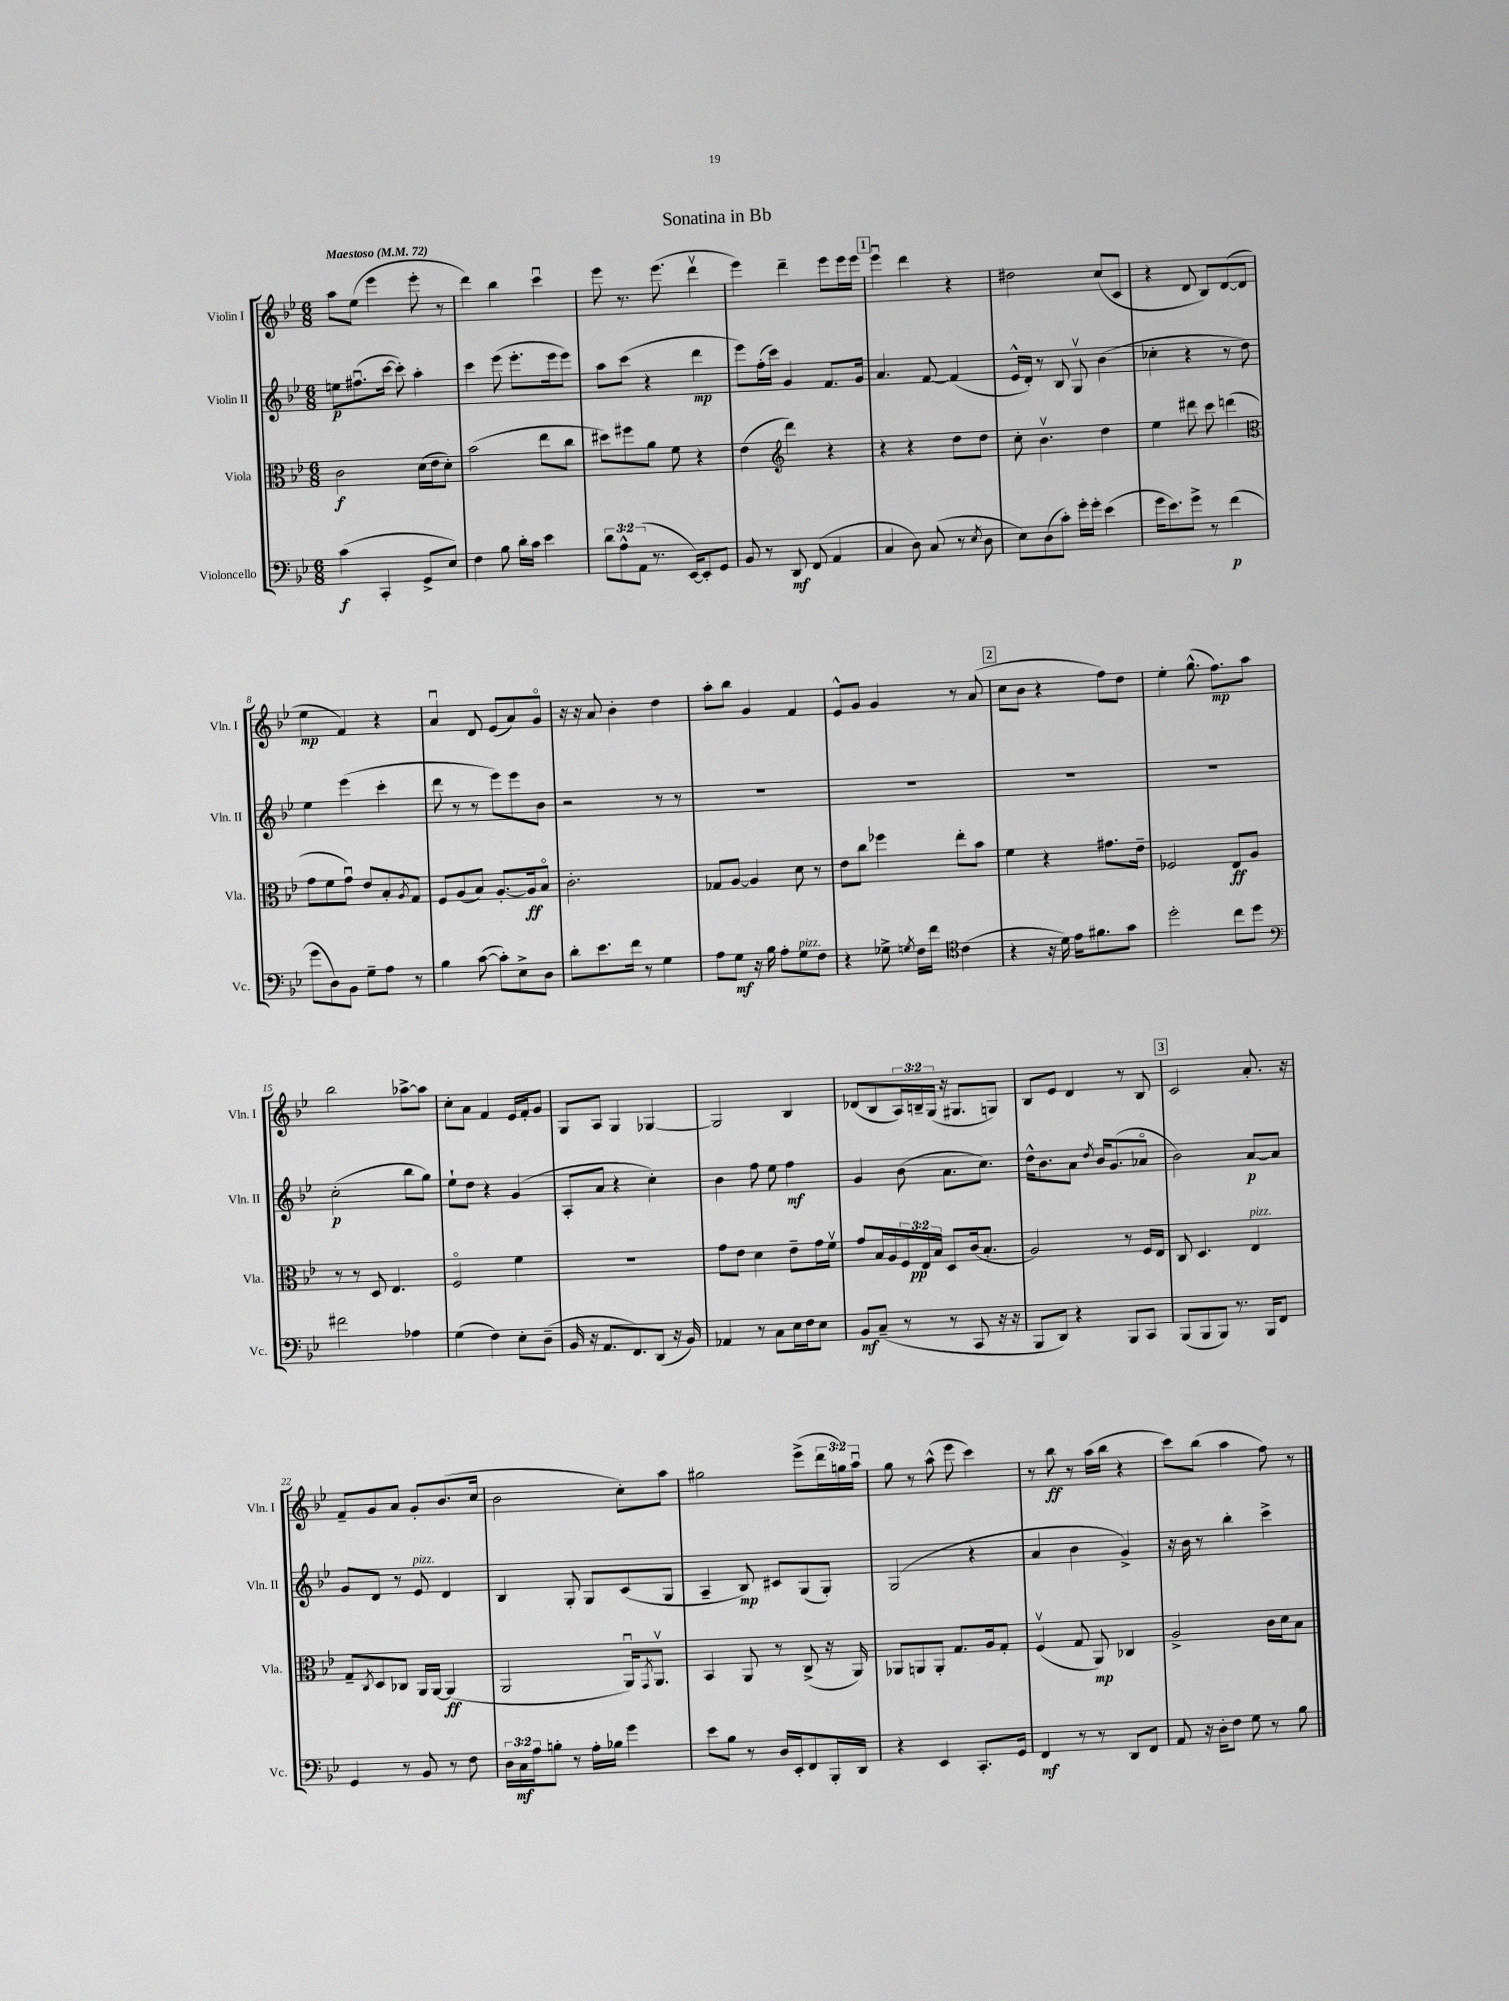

**kern	**dynam	**kern	**dynam	**kern	**dynam	**kern	**dynam
*part4	*part4	*part3	*part3	*part2	*part2	*part1	*part1
*staff4	*staff4	*staff3	*staff3	*staff2	*staff2	*staff1	*staff1
*I"Violoncello	*	*I"Viola	*	*I"Violin II	*	*I"Violin I	*
*I'Vc.	*	*I'Vla.	*	*I'Vln. II	*	*I'Vln. I	*
*clefF4	*	*clefC3	*	*clefG2	*	*clefG2	*
*k[b-e-]	*	*k[b-e-]	*	*k[b-e-]	*	*k[b-e-]	*
*M6/8	*	*M6/8	*	*M6/8	*	*M6/8	*
*MM72	*	*MM72	*	*MM72	*	*MM72	*
=1	=1	=1	=1	=1	=1	=1	=1
!	!	!	!	!	!	!LO:TX:a:B:t=Maestoso	!
(4c\	f	2c\	f	8een\L	p	8aa\L	.
.	.	.	.	(8.ff#Xu\	.	(8ee-\J	.
4CC'/	.	.	.	.	.	4eee-\	.
.	.	.	.	[16ccc\Jk	.	.	.
.	.	.	.	8ccc'\])	.	.	.
8GG^/L	.	(16d\LL	.	4aa'\	.	8eee-'\	.
.	.	16e-\J	.	.	.	.	.
8E-/J)	.	8d'\J)	.	.	.	8r	.
=2	=2	=2	=2	=2	=2	=2	=2
4F\	.	(2b-\	.	4ccc\	.	4ddd\)	.
8B-\	.	.	.	(8eee-\	.	4bb-\	.
16d'\LL	.	.	.	8.eee-'\L	.	.	.
16c\JJ	.	.	.	.	.	.	.
4e-\	.	8ee-\L	.	.	.	4cccu\	.
.	.	.	.	16eee-\k	.	.	.
.	.	8cc\J	.	8eee-\J)	.	.	.
=3	=3	=3	=3	=3	=3	=3	=3
12d\L	.	8dd#X\L)	.	8aa\L	.	8eee-\	.
12A^^\	.	.	.	.	.	.	.
.	.	8ff#X\	.	(8ccc\J	.	8.r	.
(12AA\J	.	.	.	.	.	.	.
8.r	.	8a\J	.	4r	.	.	.
.	.	.	.	.	.	(8.eee-\	.
.	.	8f\	.	.	.	.	.
[16EE-/KL)	.	.	.	.	.	.	.
8EE-'/]	.	4r	.	4ddd\	mp	4dddv\	.
8GG/J	.	.	.	.	.	.	.
=4	=4	=4	=4	=4	=4	=4	=4
8BB-/	.	(4e-\	.	8eee-\L)	.	4eee-\)	.
8r	.	.	.	(16ff'\L	.	.	.
.	.	.	.	16ccc\JJ)	.	.	.
*	*	*clefG2	*	*	*	*	*
8DD/	mf	4ddd\)	.	4g/	.	4ddd~\	.
(8FF/	.	.	.	.	.	.	.
4AA/	.	4r	.	8.f/L	.	8eee-\L	.
.	.	.	.	.	.	16eee-\L	.
.	.	.	.	16g/Jk	.	16eee-\JJ	.
!!LO:REH:place=s1:t=1
=5	=5	=5	=5	=5	=5	=5	=5
4C/	.	4r	.	4.a/	.	4eee-u\	.
8D\)	.	4r	.	.	.	4ddd\	.
(8C/	.	.	.	[8f/	.	.	.
8r	.	8dd\L	.	(4f/]	.	4r	.
8qE-/	.	.	.	.	.	.	.
8D\	.	8dd\J	.	.	.	.	.
=6	=6	=6	=6	=6	=6	=6	=6
8E-\L)	.	8cc'\	.	16e-^^/LL	.	2dd#X\	.
.	.	.	.	16d'/JJ)	.	.	.
(8D\	.	4.b-v\	.	8r	.	.	.
8c'\J)	.	.	.	8B-/	.	.	.
16g'\LL	.	.	.	8Gv/	.	.	.
16g'\JJ	.	.	.	.	.	.	.
(4e-\	.	4dd\	.	(4b-\	.	(8cc/L	.
.	.	.	.	.	.	8c/J	.
=7	=7	=7	=7	=7	=7	=7	=7
16g\KL	.	4ee-\	.	4cc-X'\	.	4r	.
8.e-\)	.	.	.	.	.	.	.
8g^\J	.	8ddd#X\	.	4r	.	8d/	.
8r	.	8ccc\	.	.	.	8B-/L)	.
(4f\	p	(4dddn\	.	8r	.	([8d/	.
.	.	.	.	8dd\)	.	8d/J]	.
!!LO:LB:g=z
=8	=8	=8	=8	=8	=8	=8	=8
*	*	*clefC3	*	*	*	*	*
8g\L	.	8g\L	.	4ee-\	.	4ee-\	mp
8D\)	.	8f\	.	.	.	.	.
8BB-\J	.	8gu\J)	.	(4eee-\	.	4f/)	.
8G~\L	.	8e-/L	.	.	.	.	.
8A\J	.	8B-'/	.	4ccc'\	.	4r	.
.	.	8qA/	.	.	.	.	.
8r	.	8G/J	.	.	.	.	.
=9	=9	=9	=9	=9	=9	=9	=9
4B-\	.	8F/L	.	8ddd\	.	4au/	.
.	.	(8A/	.	8r	.	.	.
([8c\	.	8B-/J)	.	8r	.	8d/	.
8c'\L])	.	[8.A'/L	.	8eee-\L)	.	(8e-/L	.
8E-^\	.	.	.	8eee-\	.	8a/)	.
.	.	16A/k]	ff	.	.	.	.
8D\J	.	8B-/J	.	8b-\J	.	8g/J	.
=10	=10	=10	=10	=10	=10	=10	=10
8d'\L	.	2.c'\	.	2r	.	16r	.
.	.	.	.	.	.	16r	.
8.e-\	.	.	.	.	.	8a/	.
.	.	.	.	.	.	4b-'\	.
16f\Jk	.	.	.	.	.	.	.
8r	.	.	.	.	.	.	.
4G\	.	.	.	8r	.	4dd\	.
.	.	.	.	8r	.	.	.
=11	=11	=11	=11	=11	=11	=11	=11
8A\L	.	8G-X/L	.	2.r	.	8aa'\L	.
8G\J	mf	[8A/J	.	.	.	8bb-\J	.
16r	.	4A/]	.	.	.	4g/	.
16B-\	.	.	.	.	.	.	.
8A'\L	.	.	.	.	.	.	.
!LO:TX:a:i:t=pizz.	!	!	!	!	!	!	!
8G\	.	8d\	.	.	.	4f/	.
8F\J	.	8r	.	.	.	.	.
=12	=12	=12	=12	=12	=12	=12	=12
4r	.	8e-\L	.	2.r	.	8e-^^/L	.
.	.	8cc\J	.	.	.	8g/J	.
8G-X^\	.	4ff-X\	.	.	.	4g/	.
8qGn/	.	.	.	.	.	.	.
16F\LL	.	.	.	.	.	.	.
16f\JJ	.	.	.	.	.	.	.
*clefC4	*	*	*	*	*	*	*
(4c\	.	8ee-'\L	.	.	.	8r	.
.	.	8b-\J	.	.	.	(8a/	.
!!LO:REH:place=s1:t=2
=13	=13	=13	=13	=13	=13	=13	=13
4r	.	4f\	.	2.r	.	8cc\L	.
.	.	.	.	.	.	8b-\J	.
16r	.	4r	.	.	.	4r	.
16d\)	.	.	.	.	.	.	.
16e-\KL	.	.	.	.	.	.	.
8.f#X\	.	.	.	.	.	.	.
.	.	8.g#X\L	.	.	.	8ff\L)	.
8g\J	.	.	.	.	.	8dd\J	.
.	.	16e-~\Jk	.	.	.	.	.
=14	=14	=14	=14	=14	=14	=14	=14
2dd'\	.	2F-X/	.	2.r	.	4ee-'\	.
.	.	.	.	.	.	(8.gg^^\	.
.	.	.	.	.	.	8.ff\L)	mp
8cc\L	.	8E-/L	ff	.	.	.	.
8dd\J	.	8A/J	.	.	.	8aa\J	.
!!LO:LB:g=z
=15	=15	=15	=15	=15	=15	=15	=15
*clefF4	*	*	*	*	*	*	*
2f#X\	.	8r	.	(2cc'\	p	2bb-\	.
.	.	8r	.	.	.	.	.
.	.	8D/	.	.	.	.	.
.	.	4.E-/	.	.	.	.	.
4A-X\	.	.	.	8bb-\L	.	[8aa-X^\L	.
.	.	.	.	8gg\J)	.	8aa-\J]	.
=16	=16	=16	=16	=16	=16	=16	=16
(4G\	.	2F/	.	8ee-`\L	.	8cc'\L	.
.	.	.	.	8dd\J	.	8a\J	.
4F\)	.	.	.	4r	.	4f/	.
8E-'\L	.	4f\	.	(4g/	.	16e-/LL	.
.	.	.	.	.	.	16f'/J	.
(8D~\J	.	.	.	.	.	8g/J	.
=17	=17	=17	=17	=17	=17	=17	=17
16BB-/	.	2.r	.	8A'/L	.	8G/L	.
16r	.	.	.	.	.	.	.
8.AA/L	.	.	.	8a/J	.	8A/J	.
.	.	.	.	4r	.	4G/	.
8.FF/)	.	.	.	.	.	.	.
(8DD/J	.	.	.	4cc'\)	.	[4G-X/	.
16r	.	.	.	.	.	.	.
16BB-/)	.	.	.	.	.	.	.
=18	=18	=18	=18	=18	=18	=18	=18
4AA-X/	.	8g\L	.	4b-\	.	2G-/]	.
.	.	8e-\J	.	.	.	.	.
8r	.	4d\	.	8ff\	.	.	.
8C\L	.	.	.	8ee-\	.	.	.
16E-\L	.	8e-~\L	.	4ff\	mf	4B-/	.
16F\J	.	.	.	.	.	.	.
8E-\J	.	16g\L	.	.	.	.	.
.	.	16fv\JJ	.	.	.	.	.
=19	=19	=19	=19	=19	=19	=19	=19
8BB-/L	mf	8g/L	.	4g/	.	(8d-X/L	.
(8C~/J	.	16B-/L	.	.	.	8B-/	.
.	.	16A/	.	.	.	.	.
8r	.	24F/	.	(8b-\	.	24A/L)	.
.	.	24E-/	pp	.	.	24Bn~/	.
.	.	24B-/JJ	.	.	.	(24G/JJ	.
8r	.	8D/L	.	8.a\L	.	16r	.
.	.	.	.	.	.	8.G#X/L	.
8CC/	.	(16c/k	.	.	.	.	.
.	.	8.B-'/J	.	8.cc\J)	.	.	.
16r	.	.	.	.	.	8Gn/J)	.
16r	.	.	.	.	.	.	.
=20	=20	=20	=20	=20	=20	=20	=20
8BBB-/L	.	2A/)	.	16dd^^\KL	.	8B-/L	.
.	.	.	.	8.b-\	.	.	.
8DD/J)	.	.	.	.	.	8e-/J	.
4r	.	.	.	8a\J	.	4d/	.
.	.	.	.	8qdd/	.	.	.
.	.	.	.	16b-/KL	.	.	.
.	.	.	.	(8.g/	.	.	.
8BBB-/L	.	8r	.	.	.	8r	.
8CC/J	.	16F/LL	.	8a-X/J	.	8B-/	.
.	.	16E-/JJ	.	.	.	.	.
!!LO:REH:place=s1:t=3
=21	=21	=21	=21	=21	=21	=21	=21
(8BBB-/L	.	8C/	.	2b-\)	.	2c/	.
8BBB-/	.	4.D/	.	.	.	.	.
8BBB-/J)	.	.	.	.	.	.	.
8.r	.	.	.	.	.	.	.
!	!	!LO:TX:a:i:t=pizz.	!	!	!	!	!
.	.	4E-/	.	[8a/L	p	8.a'/	.
16BBB-/KL	.	.	.	.	.	.	.
8FF/J	.	.	.	8a/J]	.	.	.
.	.	.	.	.	.	16r	.
!!LO:LB:g=z
=22	=22	=22	=22	=22	=22	=22	=22
4GG/	.	8G~/L	.	8g/L	.	8f~/L	.
.	.	8qC/	.	.	.	.	.
.	.	8D/	.	8d/J	.	8g/	.
8r	.	8C-X/J	.	8r	.	8a/J	.
!	!	!	!	!LO:TX:a:i:t=pizz.	!	!	!
8BB-/	.	16AA/LL	.	8e-/	.	8g'/L	.
.	.	[16AA/JJ	.	.	.	.	.
8r	.	(4AA/]	ff	4d/	.	(8.b-/	.
8F\	.	.	.	.	.	.	.
.	.	.	.	.	.	16cc/Jk	.
=23	=23	=23	=23	=23	=23	=23	=23
24D\LL	.	2AA/	.	4B-/	.	2b-\	.
24C\	mf	.	.	.	.	.	.
24A\J	.	.	.	.	.	.	.
8Bn'\J	.	.	.	.	.	.	.
8r	.	.	.	8G'/	.	.	.
16A'\LL	.	.	.	8G/L	.	.	.
16B-X\JJ	.	.	.	.	.	.	.
4g\	.	16AAu/KL)	.	(8c/	.	8cc'\L)	.
.	.	8qGG/	.	.	.	.	.
.	.	8.AAv/J	.	.	.	.	.
.	.	.	.	8G/J	.	8aa\J	.
=24	=24	=24	=24	=24	=24	=24	=24
8e-\L	.	4BB-/	.	4A~/	.	2gg#X\	.
8B-\J	.	.	.	.	.	.	.
8r	.	8AA/	.	8B-/)	mp	.	.
16D/LL	.	8r	.	8c#X/L	.	.	.
16EE-'/J	.	.	.	.	.	.	.
8FF/	.	(8C^/	.	(8G/	.	(8eee-^\L	.
16BBB-'/L	.	16r	.	8G'/J)	.	24ddd\L	.
.	.	.	.	.	.	24ggn\)	.
16DD/JJ	.	16AA/)	.	.	.	.	.
.	.	.	.	.	.	24aau\JJ	.
=25	=25	=25	=25	=25	=25	=25	=25
4r	.	8AA-X/L	.	(2G/	.	8gg\	.
.	.	8AAn/	.	.	.	8r	.
4EE-/	.	8AA'/J	.	.	.	(8aa^^\	.
.	.	8.G/L	.	.	.	8eee-\	.
8.CC'/L	.	.	.	4r	.	4ccc\)	.
.	.	16A/k	.	.	.	.	.
.	.	8G'/J	.	.	.	.	.
16GG/Jk	.	.	.	.	.	.	.
=26	=26	=26	=26	=26	=26	=26	=26
4FF/	mf	(4Fv/	.	4a/	.	8r	.
.	.	.	.	.	.	8bb-\	ff
8r	.	8G/	.	4b-\	.	8r	.
8r	.	8AA/)	mp	.	.	(16aa\LL	.
.	.	.	.	.	.	16bb-\JJ	.
8DD/L	.	4C-X/	.	4g^/)	.	4r	.
8FF/J	.	.	.	.	.	.	.
=27	=27	=27	=27	=27	=27	=27	=27
8AA/	.	2A^/	.	16r	.	8ccc\L)	.
.	.	.	.	16b-\	.	.	.
16r	.	.	.	8r	.	(8bb-\J	.
16D'\KL	.	.	.	.	.	.	.
8F\J	.	.	.	4bb-'\	.	4aa\	.
8G\	.	.	.	.	.	.	.
8r	.	16c\LL	.	4ccc^\	.	8ff\)	.
.	.	16d\J	.	.	.	.	.
8B-\	.	8B-\J	.	.	.	8r	.
==	==	==	==	==	==	==	==
*-	*-	*-	*-	*-	*-	*-	*-
